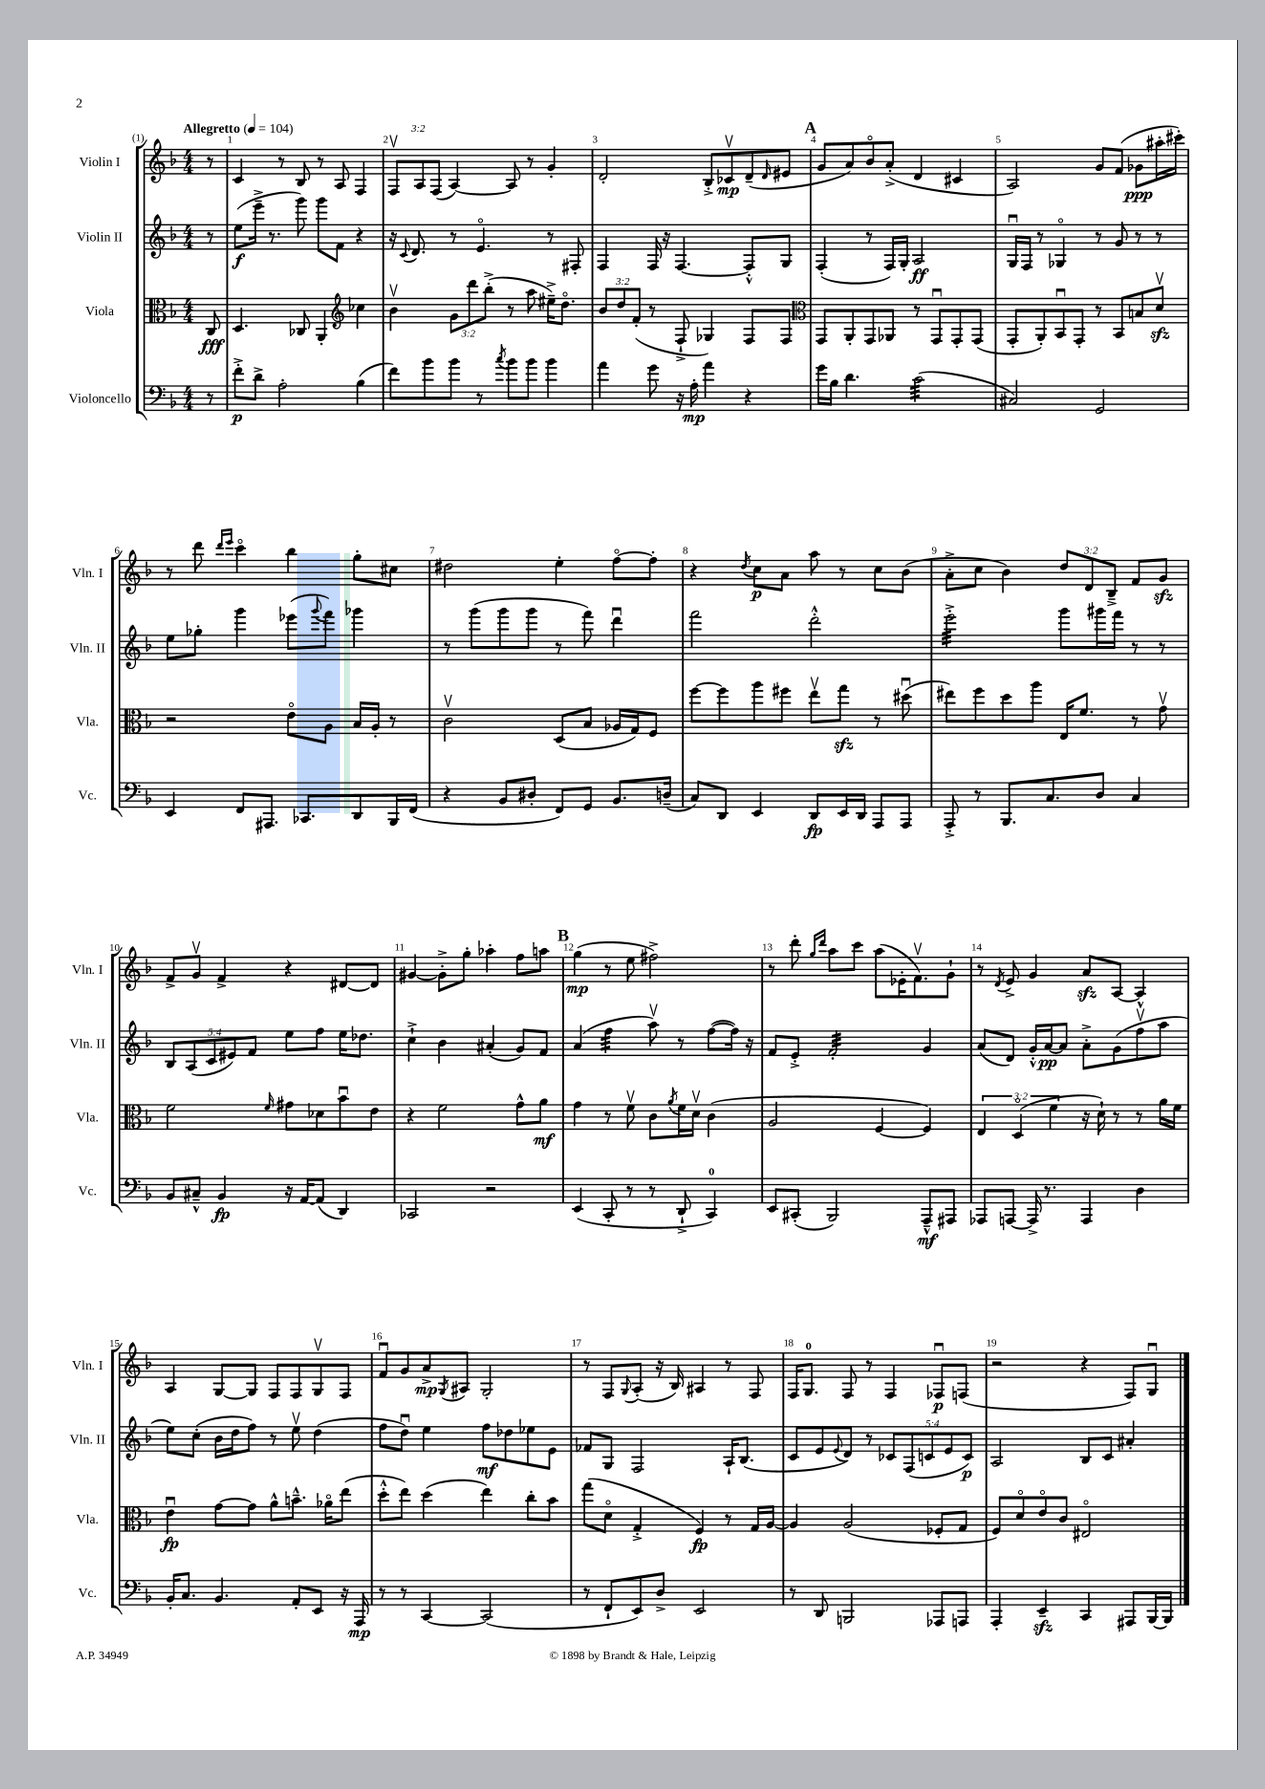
<<
\new StaffGroup <<
\new Staff = "s0" \with { instrumentName = "Violin I" shortInstrumentName = "Vln. I" } {
    \clef treble \key f \major \numericTimeSignature \time 4/4 \override Staff.TupletNumber.text = #tuplet-number::calc-fraction-text \partial 8 \tempo "Allegretto" 4 = 104
    r8 |
    c'4 r8 bes8 r8 a8 f4 |
    \tuplet 3/2 { f8\upbow a8 f8( } a4~) a8 r8 g'4-. |
    d'2-. bes8-.-> ces'8\upbow\mp d'8--( \grace { d'16 } eis'8 |
    \mark \markup { \bold "A" } g'8 a'8) bes'8\flageolet a'8-.->( d'4 cis'4 |
    a2) g'8 f'8( ges'8\ppp ais''16-. cis'''16-.) |
    r8 d'''8 \grace { d'''16 e'''16 } c'''4\flageolet bes''4 g''8-. cis''8 |
    dis''2 e''4-. f''8~\flageolet f''8-. |
    r4 \acciaccatura { d''8 } c''8\p a'8 a''8 r8 c''8 bes'8( |
    a'8-.-> c''8 bes'4) \tuplet 3/2 { d''8 d'8 bes8---> } f'8 g'8\sfz |
    f'8-> g'8\upbow f'4-> r4 dis'8~ dis'8 |
    gis'4~ gis'8-.-> g''8-. aes''4-. f''8 a''8 |
    \mark \markup { \bold "B" } g''4\mp( r8 e''8 fis''2->) |
    r8 d'''8-. \grace { g''16 d'''16 } a''8 c'''8 a''8( ees'16-. f'8.\upbow) g'8-! |
    r8 \acciaccatura { d'8 } e'8-> g'4 a'8\sfz a8~ a4-^ |
    a4 g8~ g8 f8 f8 g8\upbow f8 |
    f'8\downbow g'8 a'8->\mp \acciaccatura { g8 } ais8 g2-. |
    r8 f8 \appoggiatura { g8 } a8-.( r16 bes16) ais4 r8 f8 |
    f16 g8.-0 f8 r8 f4 fes8\downbow\p f8( |
    r2 r4 f8) g8\downbow \bar "|." |
}
\new Staff = "s1" \with { instrumentName = "Violin II" shortInstrumentName = "Vln. II" } {
    \clef treble \key f \major \numericTimeSignature \time 4/4 \override Staff.TupletNumber.text = #tuplet-number::calc-fraction-text \partial 8
    r8 |
    e''8\f( e'''16---> r8. g'''8) g'''8 f'8 r4 |
    r16 \appoggiatura { c'8 } d'8. r8 e'4.\flageolet r8 fis8-. |
    f4 f16 r16 f4.~ f8-.-^ g8 |
    \mark \markup { \bold "A" } f4-.( r8 f16) g16-. a2\ff |
    g16\downbow f16 r8 ges4\flageolet r8 g'8 r8 r8 |
    e''8 ges''8-. g'''4 ees'''8( \appoggiatura { g'''8 } f'''8) ges'''4 |
    r8 g'''8( g'''8 g'''8 r8 f'''8) d'''4\downbow |
    f'''2 d'''2-.-^ |
    e'''2:32-.-> g'''8 gis'''16 f'''16 r8 r8 |
    \tuplet 5/4 { bes8 a8( c'8 eis'8) f'8 } e''8 f''8 e''16 des''8. |
    c''4-!-> bes'4 ais'4-.( g'8) f'8 |
    \mark \markup { \bold "B" } a'4( f''4:32 a''8\upbow) r8 f''8~( f''16) r16 |
    f'8 e'8-.-> f'2:32-. g'4 |
    a'8( d'8) g'16-.-^ a'16~\pp a'8 a'8-.-> g'8( f''8\upbow a''8 |
    e''8) c''8-.( bes'16 d''16 f''8) r8 e''8\upbow d''4( |
    f''8 d''8\downbow) e''4 f''8\mf des''8 ees''8 e'8 |
    fes'8 g8 f2 a16-! bes8.( |
    c'8 e'8 \appoggiatura { e'8 } d'8) r8 \tuplet 5/4 { ces'8 f8( c'8 e'8 c'8\p) } |
    a2 bes8 c'8 ais'4-. \bar "|." |
}
\new Staff = "s2" \with { instrumentName = "Viola" shortInstrumentName = "Vla." } {
    \clef alto \key f \major \numericTimeSignature \time 4/4 \override Staff.TupletNumber.text = #tuplet-number::calc-fraction-text \partial 8
    c8\fff |
    d4. ces8 a,4-. \clef treble ces''4 |
    bes'4\upbow \tuplet 3/2 { g'8 d'''8 bes''8-.->( } r8 a''8 eis''16--->) d''8.\flageolet |
    \tuplet 3/2 { bes'8 d''8 f'8-.( } r8 f8-!-> ges4) f8 f8 |
    \mark \markup { \bold "A" } \clef alto g,8 a,8-. g,8 aes,8 r8 g,8\downbow g,8-. g,8( |
    g,8-. a,8-.) bes,8\downbow g,8-. r8 bes,8 b8 d'8\upbow\sfz |
    r2 e'8\flageolet a8 bes16 a16-. r8 |
    c'2\upbow d8( bes8 aes16 g16) f8 |
    f''8~ f''8 a''8 fis''8 e''8\upbow g''8\sfz r8 dis''8\downbow( |
    eis''8) f''8 d''8 a''8 e16 f'8. r8 g'8\upbow |
    f'2 \grace { f'16 } gis'8 des'8 bes'8\downbow e'8 |
    r4 f'2 g'8-^ a'8\mf |
    \mark \markup { \bold "B" } g'4 r8 f'8\upbow c'8 \acciaccatura { a'8 } f'16 d'16\upbow c'4( |
    a2 f4~ f4) |
    \tuplet 3/2 { e4 d4\flageolet( f'4 } r16 d'16-!) r8 r8 a'16 f'16 |
    e'4\downbow\fp g'8~ g'8 a'8-^ b'8.---^ aes'16\flageolet e''8( |
    d''8-.-^ e''8) d''4( e''4) c''8-. bes'8 |
    g''8( d'8\flageolet g4-.-> f4\fp) r8 g16 a16~ |
    a4 a2( fes8-. g8 |
    f8) d'8\flageolet e'8\flageolet c'8 eis2\flageolet \bar "|." |
}
\new Staff = "s3" \with { instrumentName = "Violoncello" shortInstrumentName = "Vc." } {
    \clef bass \key f \major \numericTimeSignature \time 4/4 \partial 8
    r8 |
    f'8-.->\p d'8-> a2-. bes4( |
    f'8) bes'8 bes'8 r8 \acciaccatura { c''8 } bes'8 bes'8 bes'4 |
    a'4 g'8 r16 a16-.\mp a'4 r4 |
    \mark \markup { \bold "A" } g'16 bes16 d'4. c'2:32( |
    cis2) g,2 |
    e,4 f,8 ais,,8. ces,8. d,8 bes,,16 f,16( |
    r4 bes,8 dis8-. f,8) g,8 bes,8. d16--( |
    c8) d,8 e,4 d,8\fp e,16 d,16 a,,8 a,,8 |
    a,,8-.-> r8 bes,,8. c8. d8 c4 |
    bes,8 cis8---^ bes,4\fp r16 a,16~ a,8( d,4) |
    ces,2 r2 |
    \mark \markup { \bold "B" } e,4( c,8-. r8 r8 d,8-!-> c,4-0) |
    e,8 cis,8-.( bes,,2) a,,8---^\mf ais,,8 |
    aes,,8 a,,8~ a,,16-> r8. a,,4 d4 |
    bes,16-. c8. bes,4. a,8-. e,8 r16 a,,16\mp |
    r8 r8 c,4~ c,2( |
    r8 f,8-! e,8) d8-> e,2 |
    r8 d,8 b,,2 aes,,8 a,,8 |
    a,,4-. e,4--\sfz c,4 ais,,8 bes,,16~ bes,,16 \bar "|." |
}
>>
>>
\layout { \context { \Score \override BarNumber.break-visibility = ##(#f #t #t) barNumberVisibility = #all-bar-numbers-visible } }
